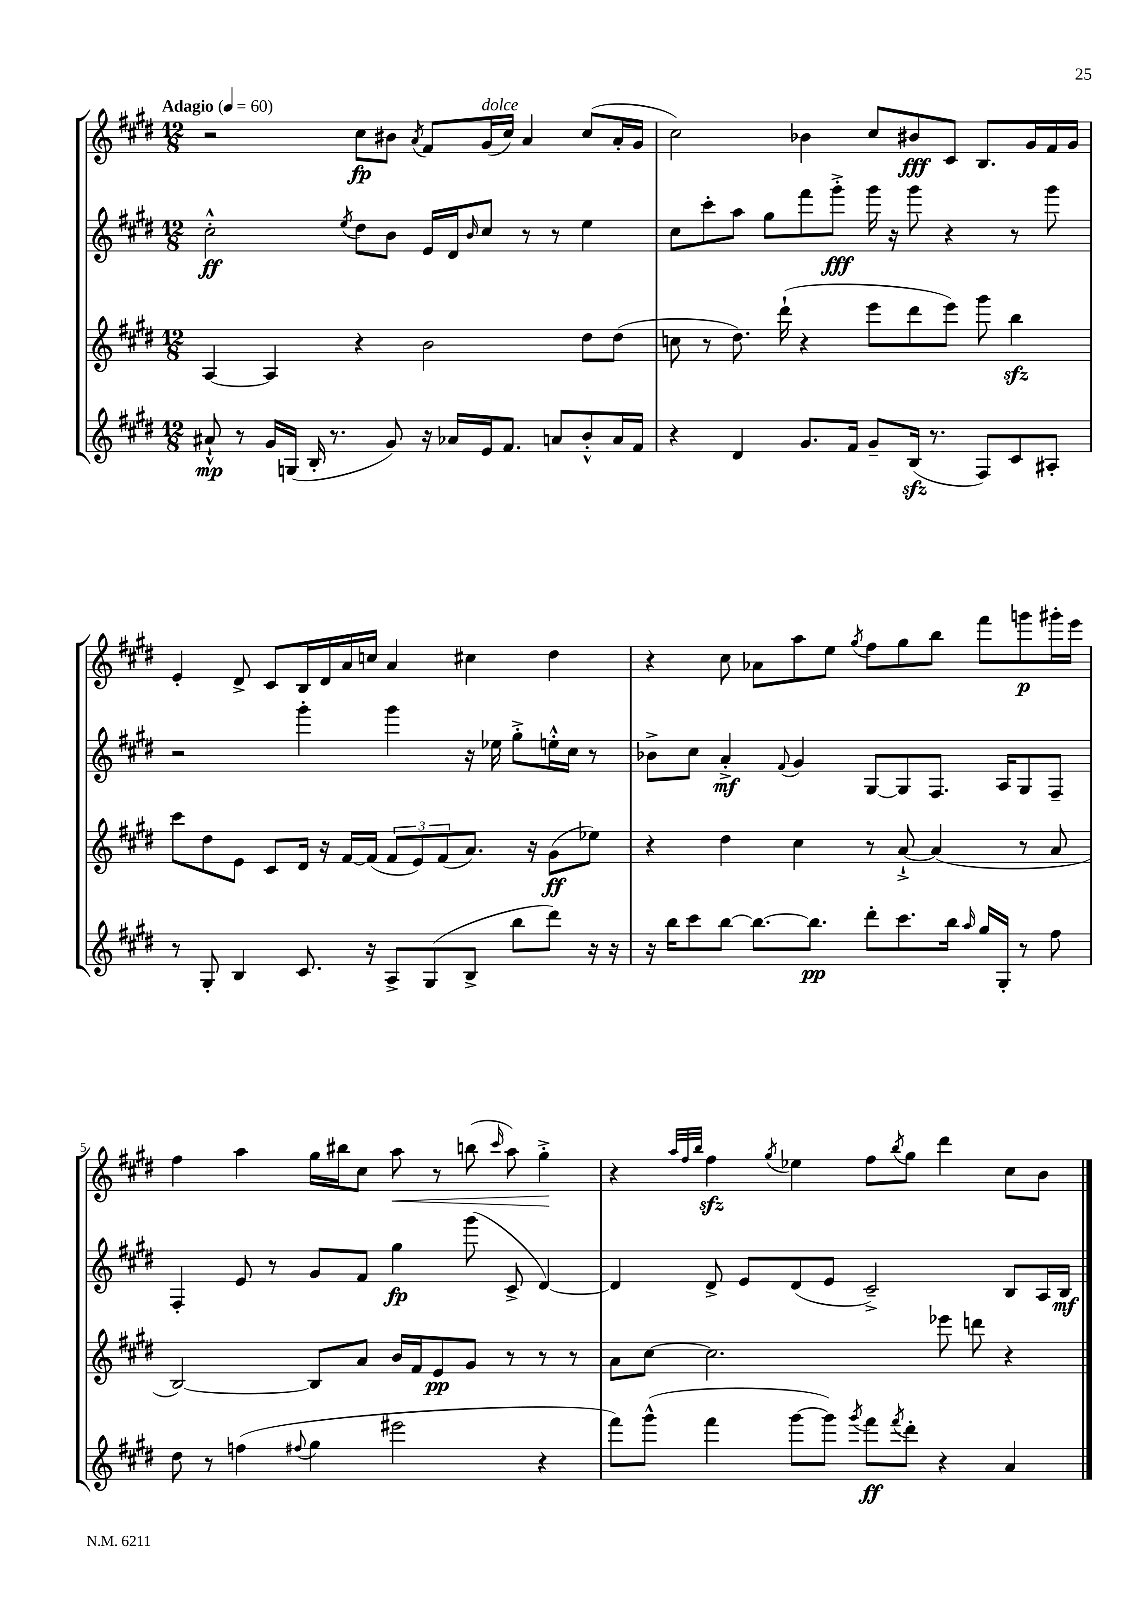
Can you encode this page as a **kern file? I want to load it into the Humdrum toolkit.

**kern	**kern	**kern	**kern
*staff4	*staff3	*staff2	*staff1
*clefG2	*clefG2	*clefG2	*clefG2
*k[f#c#g#d#]	*k[f#c#g#d#]	*k[f#c#g#d#]	*k[f#c#g#d#]
*M12/8	*M12/8	*M12/8	*M12/8
*MM60	*MM60	*MM60	*MM60
8a#`^^/	[4A/	2cc#'^^\	2r
8r	.	.	.
16g#/LL	4A/]	.	.
(16G/JJ	.	.	.
16B'/	.	.	.
8.r	.	.	.
.	.	8qee/	.
.	4r	8dd#\L	8cc#\L
8g#/)	.	8b\J	8b#\J
.	.	.	8qa/
16r	2b\	16e/LL	8f#/L
16a-/LL	.	16d#/J	.
.	.	16qqb/	.
16e/J	.	8cc#/J	(16g#/L
8.f#/J	.	.	16cc#/JJ)
.	.	8r	4a/
8a/L	.	8r	.
8b'^^/	8dd#\L	4ee\	(8cc#/L
16a/L	(8dd#\J	.	16a'/L
16f#/JJ	.	.	16g#/JJ
=	=	=	=
4r	8cc\	8cc#\L	2cc#\)
.	8r	8ccc#'\	.
4d#/	8.dd#\)	8aa\J	.
.	.	8gg#\L	.
.	(16ddd#`\	.	.
8.g#/L	4r	8fff#\	4b-\
.	.	8ggg#'^\J	.
16f#/Jk	.	.	.
8g#~/L	8eee\L	16ggg#\	8cc#/L
.	.	16r	.
(16B/Jk	8ddd#\	8ggg#\	8b#/
8.r	.	.	.
.	8eee\J)	4r	8c#/J
8F#/L)	8ggg#\	.	8.B/L
8c#/	4bb\	8r	.
.	.	.	16g#/L
8A#'/J	.	8ggg#\	16f#/
.	.	.	16g#/JJ
=	=	=	=
8r	8ccc#\L	2r	4e'/
8G#'/	8dd#\	.	.
4B/	8e\J	.	8d#^/
.	8c#/L	.	8c#/L
8.c#/	16d#/Jk	4ggg#'\	16B/L
.	16r	.	16d#/
.	[16f#/LL	.	16a/
16r	(16f#/]JJ	.	16cc/JJ
8A^/L	12f#/L	4ggg#\	4a/
.	12e/)	.	.
(8G#/	.	.	.
.	(12f#/	.	.
8B^/J	8.a/J)	16r	4cc#\
.	.	16ee-\	.
8bb\L	.	8gg#'^\L	.
.	16r	.	.
8ddd#\J)	(8g#\L	16ee'^^\L	4dd#\
.	.	16cc#\JJ	.
16r	8ee-\J)	8r	.
16r	.	.	.
=	=	=	=
16r	4r	8b-^\L	4r
16bb\LK	.	.	.
8ccc#\	.	8cc#\J	.
[8bb\J	4dd#\	4a'^/	8cc#\
8.bb\_L	.	.	8a-\L
.	.	8qqf#/	.
.	4cc#\	4g#/	8aa\
8.bb\]J	.	.	.
.	.	.	8ee\J
.	.	.	8qgg#/
8ddd#'\L	8r	[8G#/L	8ff#\L
8.ccc#\	[8a`^/	8G#/]	8gg#\
.	(4a/]	8.F#/J	8bb\J
16bb\Jk	.	.	.
16qqaa/	.	.	.
16gg#/LL	.	.	8fff#\L
16G#'/JJ	.	16A/LK	.
8r	8r	8G#/	8ggg\
8ff#\	8a/	8F#~/J	16ggg#'\L
.	.	.	16eee\JJ
=	=	=	=
8dd#\	[2B/)	4F#'/	4ff#\
8r	.	.	.
(4ff\	.	8e/	4aa\
.	.	8r	.
8qqff#/	.	.	.
4gg#\	8B/]L	8g#/L	16gg#\LL
.	.	.	16bb#\J
.	8a/J	8f#/J	8cc#\J
2eee#\	16b/LL	4gg#\	8aa\
.	16f#/J	.	.
.	8e/	.	8r
.	8g#/J	(8ggg#\	(8bb\
.	.	.	16qqccc#/
.	8r	8c#^/	8aa\)
4r	8r	[4d#/)	4gg#'^\
.	8r	.	.
=	=	=	=
8fff#\L)	8a\L	4d#/]	4r
(8ggg#^^\J	[8cc#\J	.	.
.	.	.	32qqaa/LLL
.	.	.	32qqff#/
.	.	.	32qqbb/JJJ
4fff#\	2.cc#\]	8d#^/	4ff#\
.	.	8e/L	.
.	.	.	8qgg#/
[8ggg#\L	.	(8d#/	4ee-\
8ggg#\]J)	.	8e/J	.
8qggg#/	.	.	.
8fff#\L	.	2c#~^/)	8ff#\L
8qfff#/	.	.	8qbb/
8ddd#'\J	.	.	8gg#\J
4r	8eee-\	.	4ddd#\
.	8ddd\	.	.
4a/	4r	8B/L	8cc#\L
.	.	16A/L	8b\J
.	.	16B/JJ	.
==	==	==	==
*-	*-	*-	*-
